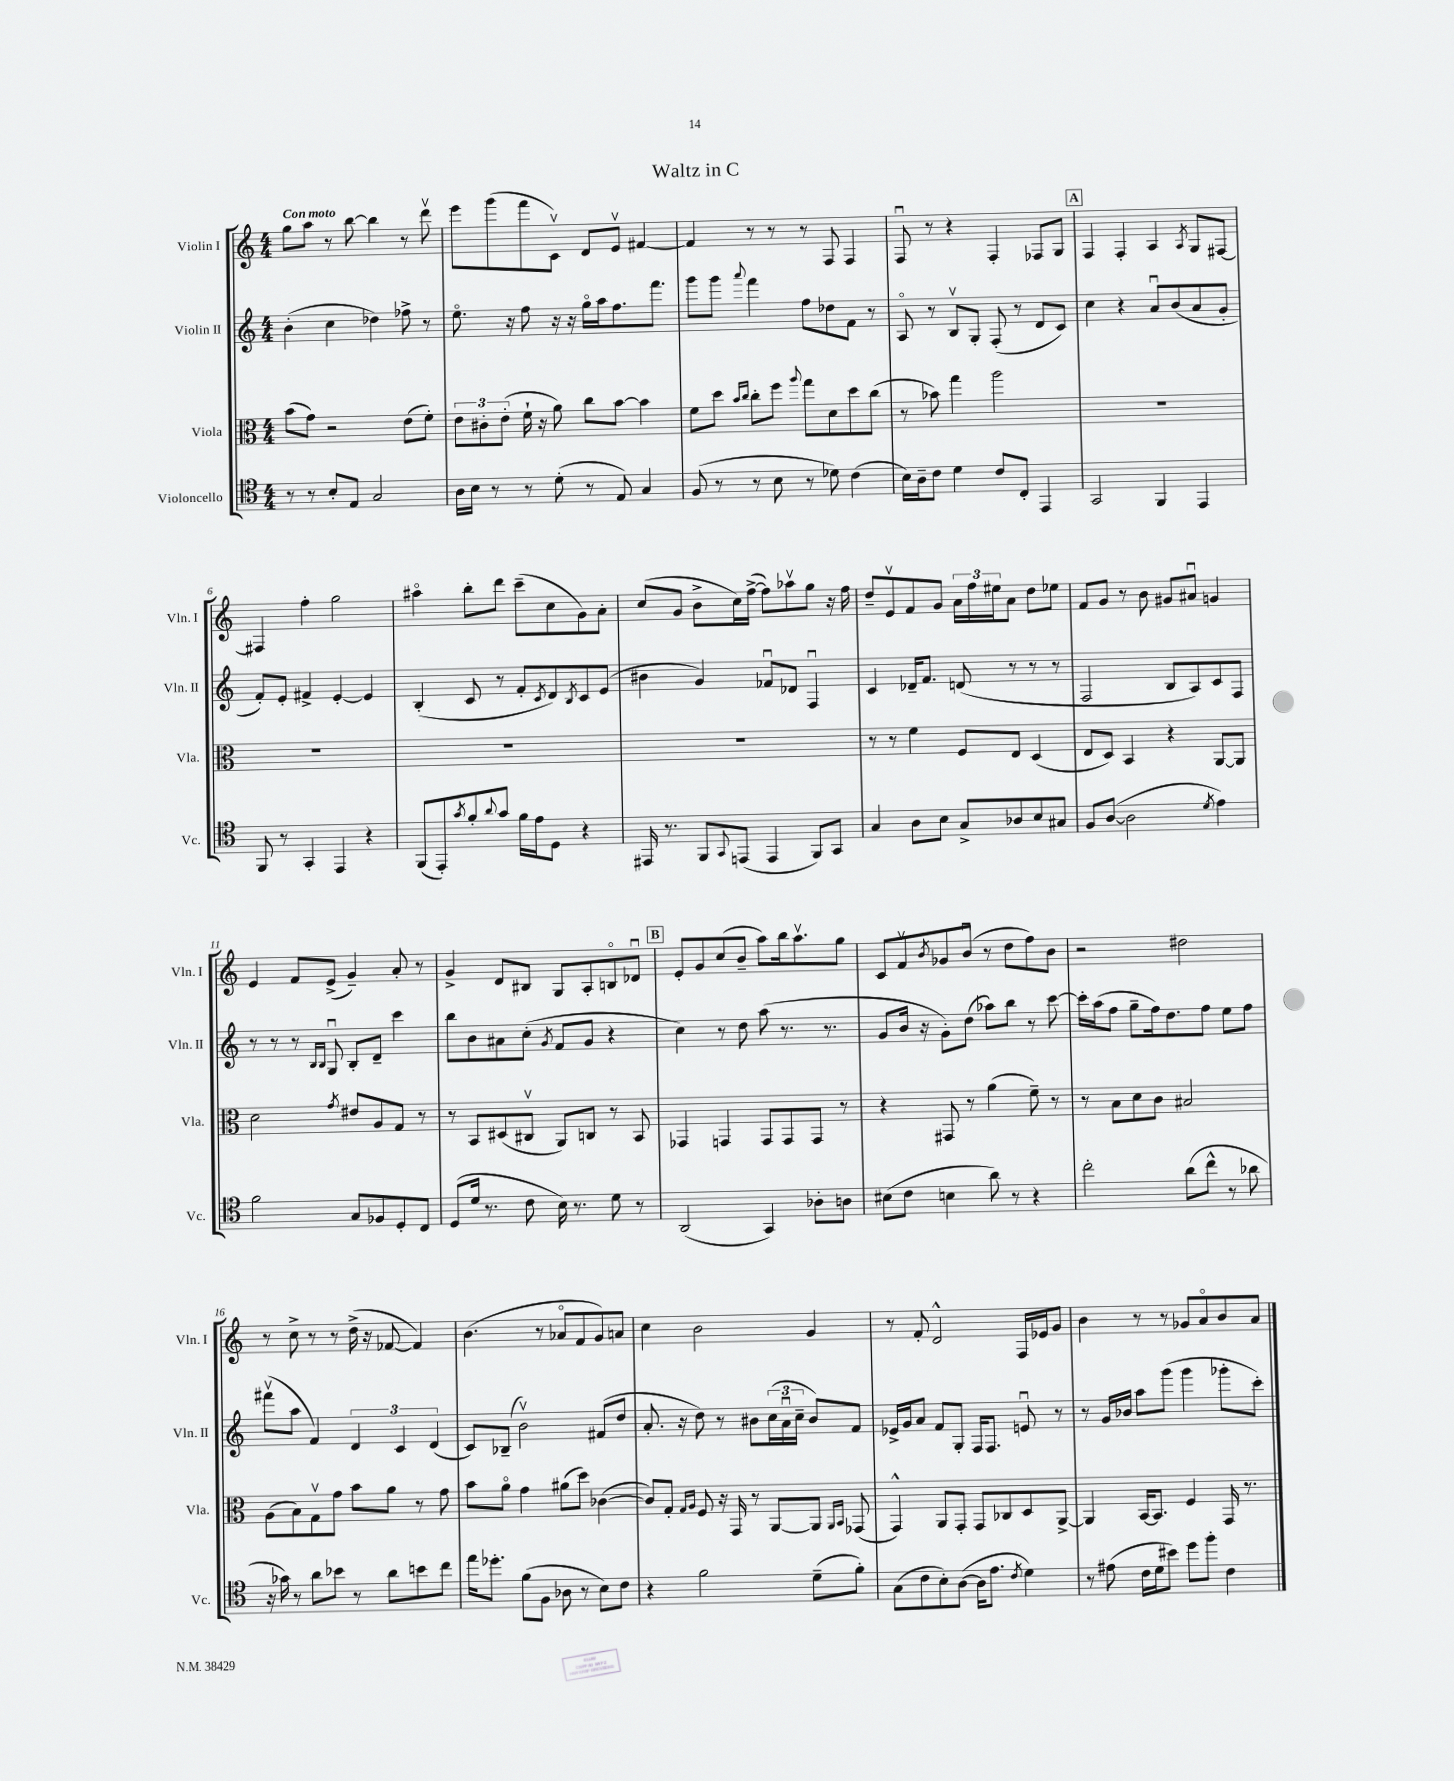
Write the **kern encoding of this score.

**kern	**kern	**kern	**kern
*staff4	*staff3	*staff2	*staff1
*clefC4	*clefC3	*clefG2	*clefG2
*k[]	*k[]	*k[]	*k[]
*M4/4	*M4/4	*M4/4	*M4/4
8r	(8b	(4b'	8gg
8r	8g)	.	8aa
8B'	2r	4cc	8r
8E	.	.	[8bb
2G	.	4dd-)	4bb]
.	(8e	8ff-^	8r
.	8f')	8r	8dddv
=	=	=	=
16A	12e	8.eeo	8eee
16B	.	.	.
.	12c#'	.	.
8r	.	.	(8ggg
.	(12e'	.	.
.	.	16r	.
8r	16f`	8ff	8fff
.	16r	.	.
(8d'	8a)	16r	8cv)
.	.	16r	.
8r	8cc	16ggo	8d
.	.	16aa	.
8E)	[8b	8.ff	8ev
4G	4b]	.	[4f#
.	.	8.fff	.
=	=	=	=
(8F	8f	8ggg	4f#]
8r	8dd	8ggg	.
.	16qqb	.	.
.	16qqcc	8qqaaa	.
8r	8cc'	4fff	8r
8B	8ff	.	8r
.	8qqaa	.	.
8r	8gg	8ff	8r
8d-)	8d	8dd-	8F
(4c	8dd	8f	4F
.	(8cc	8r	.
=	=	=	=
16B)	8r	8Ao	8Fu
16A~	.	.	.
8c	8b-)	8r	8r
4d	4gg	8Bv	4r
.	.	8G'	.
8c	2aa	(8F'	4F'
8C'	.	8r	.
4EE	.	8d	8F-
.	.	8c)	8G
=	=	=	=
2GG	1r	4cc	4F
.	.	4r	4F'
4FF	.	8au	4A
.	.	(8b	.
.	.	.	8qA
4EE	.	8a	8G
.	.	8g'	[8F#
=	=	=	=
8FF	1r	8f')	4F#]
8r	.	8e'	.
4GG'	.	4f#^	4ff'
4EE	.	[4e'	2gg
4r	.	4e]	.
=	=	=	=
(8FF	1r	(4B'	4aa#o
8EE')	.	.	.
8qg	.	.	.
8f'	.	8c	8bb'
8qqa	.	.	.
8g	.	8r	8ddd
16f	.	8f'	(8ccc~
16e	.	.	.
.	.	8qc	.
8D	.	8d)	8cc
.	.	8qB	.
4r	.	8c	8g)
.	.	(8e	8a'
=	=	=	=
16EE#	1r	4b#	(8cc
8.r	.	.	.
.	.	.	8g
8FF	.	4g)	8b^
8qqGG	.	.	.
(8EE	.	.	16cc)
.	.	.	([16ff^
4EE	.	8f-u	8ff])
.	.	8d-	8aa-v
8FF)	.	4Fu	8gg
8GG	.	.	16r
.	.	.	16ff
=	=	=	=
4G	8r	4c	8dd~
.	8r	.	8ev
8A	4f	16d-~	8f
.	.	8.f	.
8B	.	.	8g
8G^	8F	(8d	24a
.	.	.	24ff
.	.	.	24ee#
8A-	8E	8r	8a
8B	(4D	8r	8dd
8G#	.	8r	8ee-
=	=	=	=
8F	8E	2F	8f
([8A	8D)	.	8g
2A]	4BB	.	8r
.	.	.	8b
.	4r	8B	8g#
.	.	8A)	8a#u
8qd	.	.	.
4e)	[8AA	8c	4g
.	8AA]	8F	.
=	=	=	=
2f	2d	8r	4e
.	.	8r	.
.	.	8r	8f
.	.	16qqB	.
.	.	16qqB	.
.	.	8Gu	(8e^
.	8qg	.	.
8G	8e#	8B'	4g~)
8F-	8A	8d~	.
8D'	8G	4ccc	8a'
8C	8r	.	8r
=	=	=	=
(8D	8r	8bb	4g^
16d	8BB	8b	.
8.r	.	.	.
.	(8D#	8a#	8d
8c	8C#v	(8cc'	8B#
.	.	8qg	.
16B)	8AA)	8f	8G
8.r	.	.	.
.	8C	8g	8A'
8d	8r	4r	8Bo
8r	8BB	.	8d-u
=	=	=	=
(2AA	4GG-	4cc)	8e'
.	.	.	8g
.	4GG	8r	(8cc
.	.	8dd	8b~
4GG)	8GG	(8aa	8aa)
.	8GG	8.r	16bb
.	.	.	8.aav
8A-'	8GG	.	.
.	.	8.r	.
8A	8r	.	8gg
=	=	=	=
(8B#	4r	8g	8c
8c	.	16b	8fv
.	.	16r	.
.	.	.	8qb
4B	8GG#	8g')	8g-
.	8r	(8dd	(8bu
8a)	(4a	8aa-)	8r
8r	.	8bb	8dd
4r	8f~)	8r	8ff)
.	8r	[8ccc	8b
=	=	=	=
2cc'	8r	16ccc']	2r
.	.	(16aa	.
.	8B	8ff	.
.	8d	8gg~	.
.	8c	16ff)	.
.	.	8.dd	.
(8a	2B#	.	2dd#
8cc^^	.	8ff	.
8r	.	8ee	.
8a-	.	8ff	.
=	=	=	=
16r	(8A	(8fff#v	8r
16g-)	.	.	.
8r	8B)	8aa	8cc^
8a	8Gv	4f)	8r
8b-	8g	.	8r
8r	8b	6d	(16dd^
.	.	.	16r
8a	8a	.	[8f-
.	.	6c	.
8b	8r	.	4f-])
.	.	(6d	.
8cc	8g	.	.
=	=	=	=
16ee	8b	8c)	(4.b
8.dd-'	.	.	.
.	8ao	(8B-~	.
(8f	4g	2bv)	.
8F	.	.	8r
8A-	(8a#	.	8a-o
8r	8dd)	.	8f
8B)	([4c-	(8f#	8g)
8c	.	8dd	8a
=	=	=	=
4r	8c-])	8.a'	4cc
.	8G'	.	.
.	.	16r	.
.	16qqG	.	.
.	16qqA	.	.
2f	8F	8dd)	2b
.	16r	8r	.
.	16GG	.	.
.	8r	8b#	.
.	[8AA	(24cc	.
.	.	24au	.
.	.	24cc~	.
(8d~	8AA]	8b#)	4g
.	16qqAA	.	.
.	16qqBB	.	.
8f')	(8GG-	8f	.
=	=	=	=
(8G	4GG^^)	16e-^	8r
.	.	16g	.
8c	.	8a	8f'
8B')	8AA	8f	2d^^
([8A	8GG'	8G'	.
16A]	8GG	16F	.
8.e	.	8.F	.
.	8C-	.	.
8qc	.	.	.
4d)	8D	8eu	16F
.	.	.	16e-
.	[8AA^	8r	8g
=	=	=	=
8r	4AA]	8r	4b
(8e#	.	16g	.
.	.	16b-	.
16c	[16BB	8aa	8r
16d	8.BB]	.	.
8b#)	.	(8ggg	8r
8dd	4F	4ggg	8g-
8ff'	.	.	8ao
4c	16GG	8ggg-'	8b
.	8.r	.	.
.	.	8ccc')	8a
==	==	==	==
*-	*-	*-	*-
